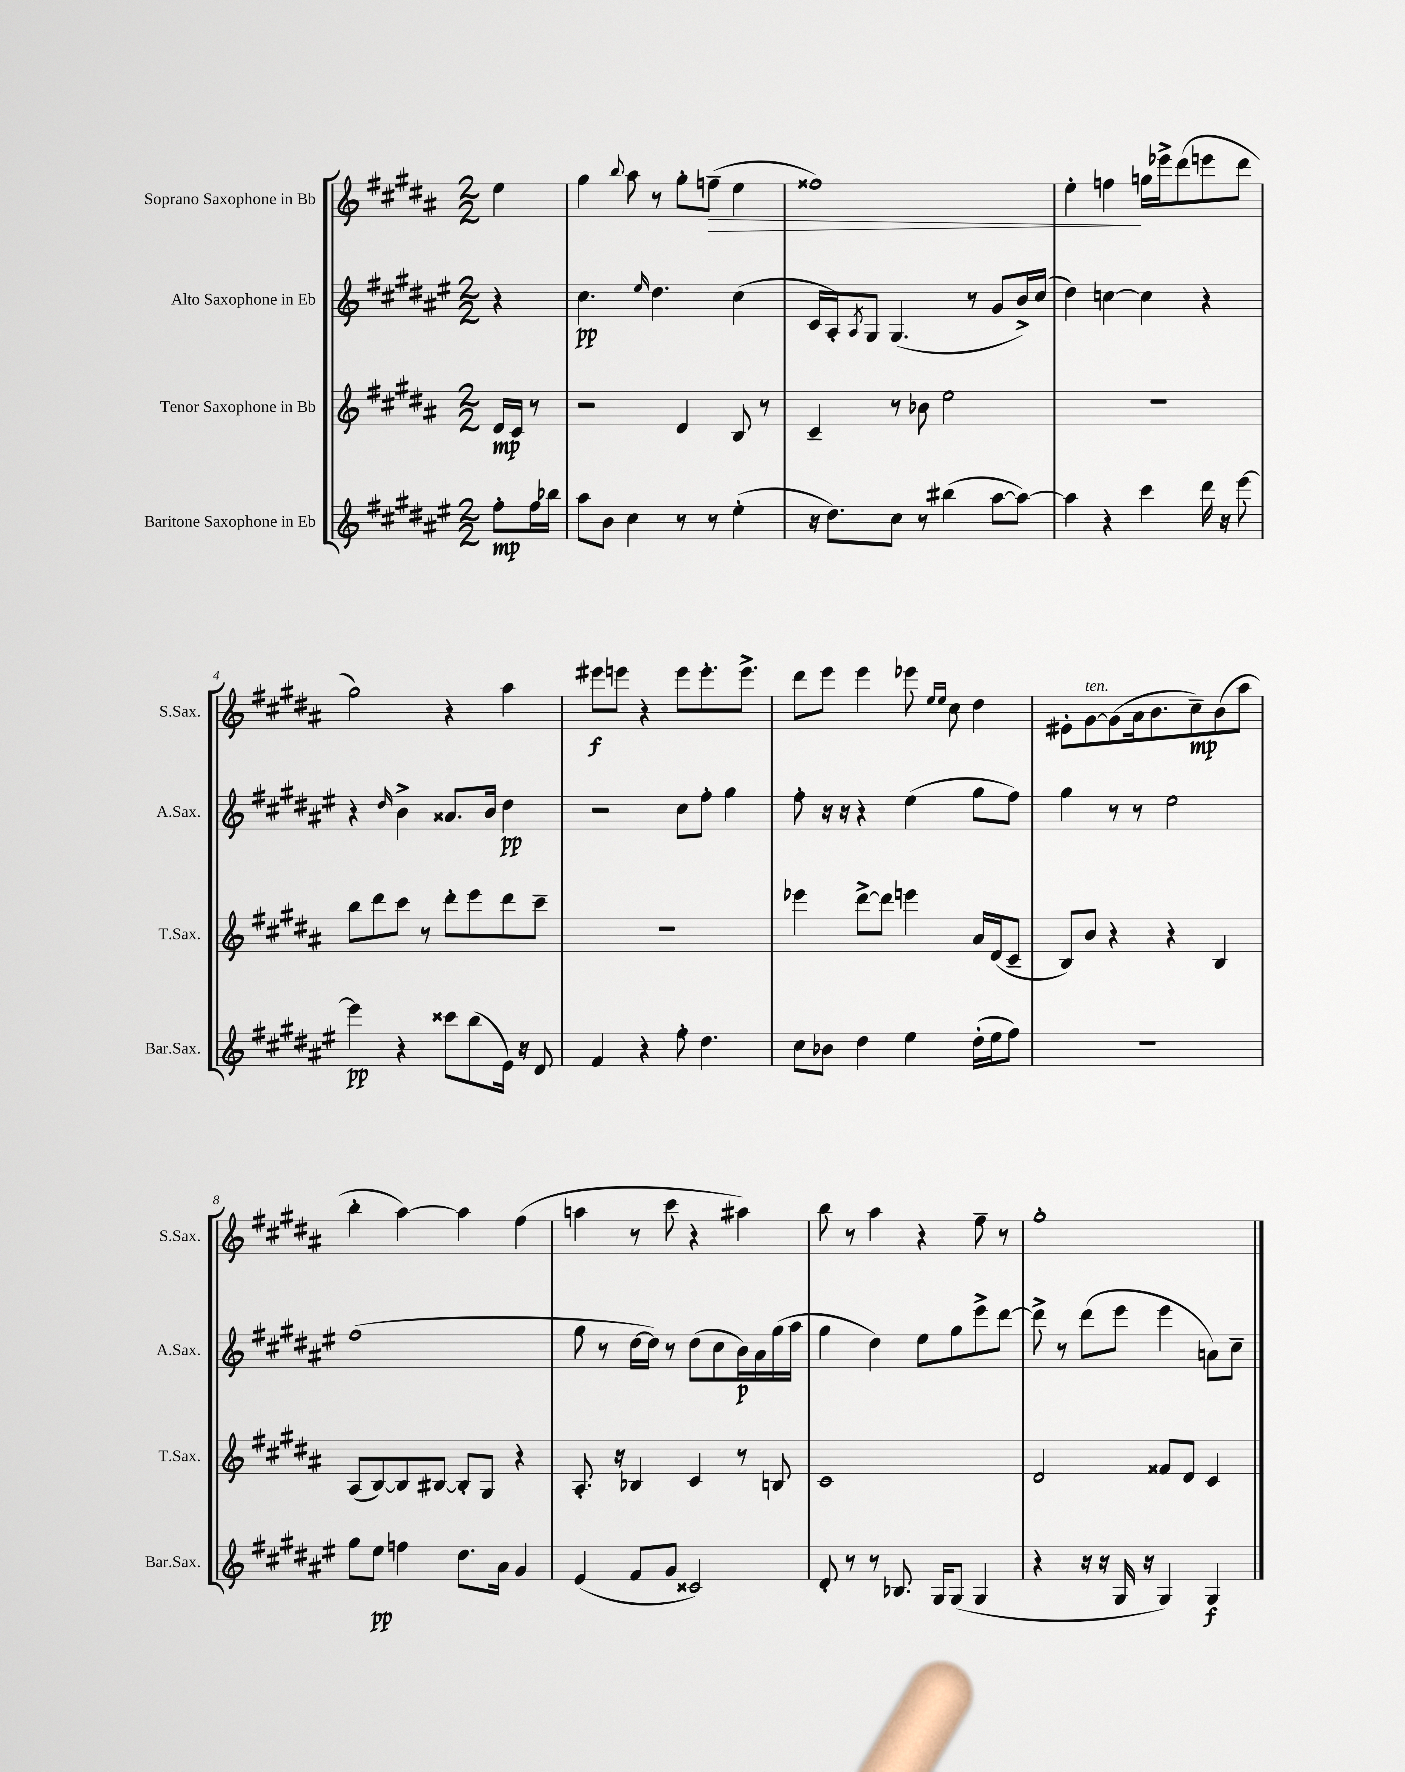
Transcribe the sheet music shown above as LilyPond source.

<<
\new StaffGroup <<
\new Staff = "s0" \with { instrumentName = "Soprano Saxophone in Bb" shortInstrumentName = "S.Sax." } {
    \clef treble \key b \major \numericTimeSignature \time 2/2 \partial 4
    e''4 |
    gis''4 \appoggiatura { b''8 } ais''8 r8 gis''8-. f''8--\>( e''4 |
    fisis''1) |
    e''4-. f''4\! g''16 ees'''16-> dis'''8( e'''8 dis'''8 |
    gis''2) r4 ais''4 |
    eis'''8\f e'''8 r4 e'''8 e'''8.-. e'''8.-> |
    dis'''8 e'''8 e'''4 ees'''8 \grace { e''16 e''16 } cis''8 dis''4 |
    eis'8-. gis'8~^\markup { \italic "ten." } gis'8( ais'16 b'8. cis''8--\mp) b'8( ais''8 |
    b''4-. ais''4~) ais''4 fis''4( |
    a''4 r8 cis'''8 r4 ais''4) |
    b''8 r8 ais''4 r4 fis''8-- r8 |
    gis''1-. \bar "|." |
}
\new Staff = "s1" \with { instrumentName = "Alto Saxophone in Eb" shortInstrumentName = "A.Sax." } {
    \clef treble \key fis \major \numericTimeSignature \time 2/2 \partial 4
    r4 |
    cis''4.\pp \grace { eis''16 } dis''4. cis''4( |
    cis'16 ais16-.) \acciaccatura { ais8 } gis8 gis4.( r8 gis'8 b'16->) cis''16( |
    dis''4) c''4~ c''4 r4 |
    r4 \grace { dis''16 } b'4-> aisis'8. b'16 dis''4\pp |
    r2 cis''8 fis''8-. gis''4 |
    fis''8-. r16 r16 r4 eis''4( gis''8 fis''8) |
    gis''4 r8 r8 eis''2 |
    fis''1( |
    gis''8 r8 dis''16~ dis''16) r8 dis''8( cis''8 b'16\p) ais'16 gis''16( ais''16 |
    gis''4 dis''4) eis''8 gis''8 eis'''8-> dis'''8~ |
    dis'''8-> r8 dis'''8( eis'''8 eis'''4 a'8) cis''8-- \bar "|." |
}
\new Staff = "s2" \with { instrumentName = "Tenor Saxophone in Bb" shortInstrumentName = "T.Sax." } {
    \clef treble \key b \major \numericTimeSignature \time 2/2 \partial 4
    dis'16\mp cis'16 r8 |
    r2 dis'4 b8 r8 |
    cis'4-- r8 bes'8 e''2 |
    R1 |
    b''8 dis'''8 cis'''8 r8 dis'''8-. e'''8 dis'''8 cis'''8-- |
    R1 |
    ees'''4 dis'''8~-> dis'''8 e'''4 ais'16 dis'16( cis'8-- |
    b8) b'8 r4 r4 b4 |
    ais8( b8~) b8 bis8~ bis8-. gis8 r4 |
    ais8.-. r16 bes4 cis'4 r8 b8 |
    cis'1 |
    dis'2 fisis'8 dis'8 cis'4 \bar "|." |
}
\new Staff = "s3" \with { instrumentName = "Baritone Saxophone in Eb" shortInstrumentName = "Bar.Sax." } {
    \clef treble \key fis \major \numericTimeSignature \time 2/2 \partial 4
    fis''8-.\mp fis''16 bes''16 |
    ais''8 b'8 cis''4 r8 r8 eis''4-.( |
    r16 dis''8.) cis''8 r8 bis''4( ais''8~ ais''8~) |
    ais''4 r4 cis'''4 dis'''16 r16 eis'''8~ |
    eis'''4\pp r4 cisis'''8 b''8( eis'16) r16 dis'8 |
    fis'4 r4 fis''8-. dis''4. |
    cis''8 bes'8 dis''4 eis''4 dis''16-.( eis''16 fis''8) |
    R1 |
    gis''8 eis''8\pp f''4 dis''8. ais'16 gis'4 |
    eis'4( fis'8 gis'8 cisis'2) |
    dis'8-. r8 r8 bes8. gis16 gis8( gis4 |
    r4 r16 r16 gis16 r16 gis4) gis4\f \bar "|." |
}
>>
>>
